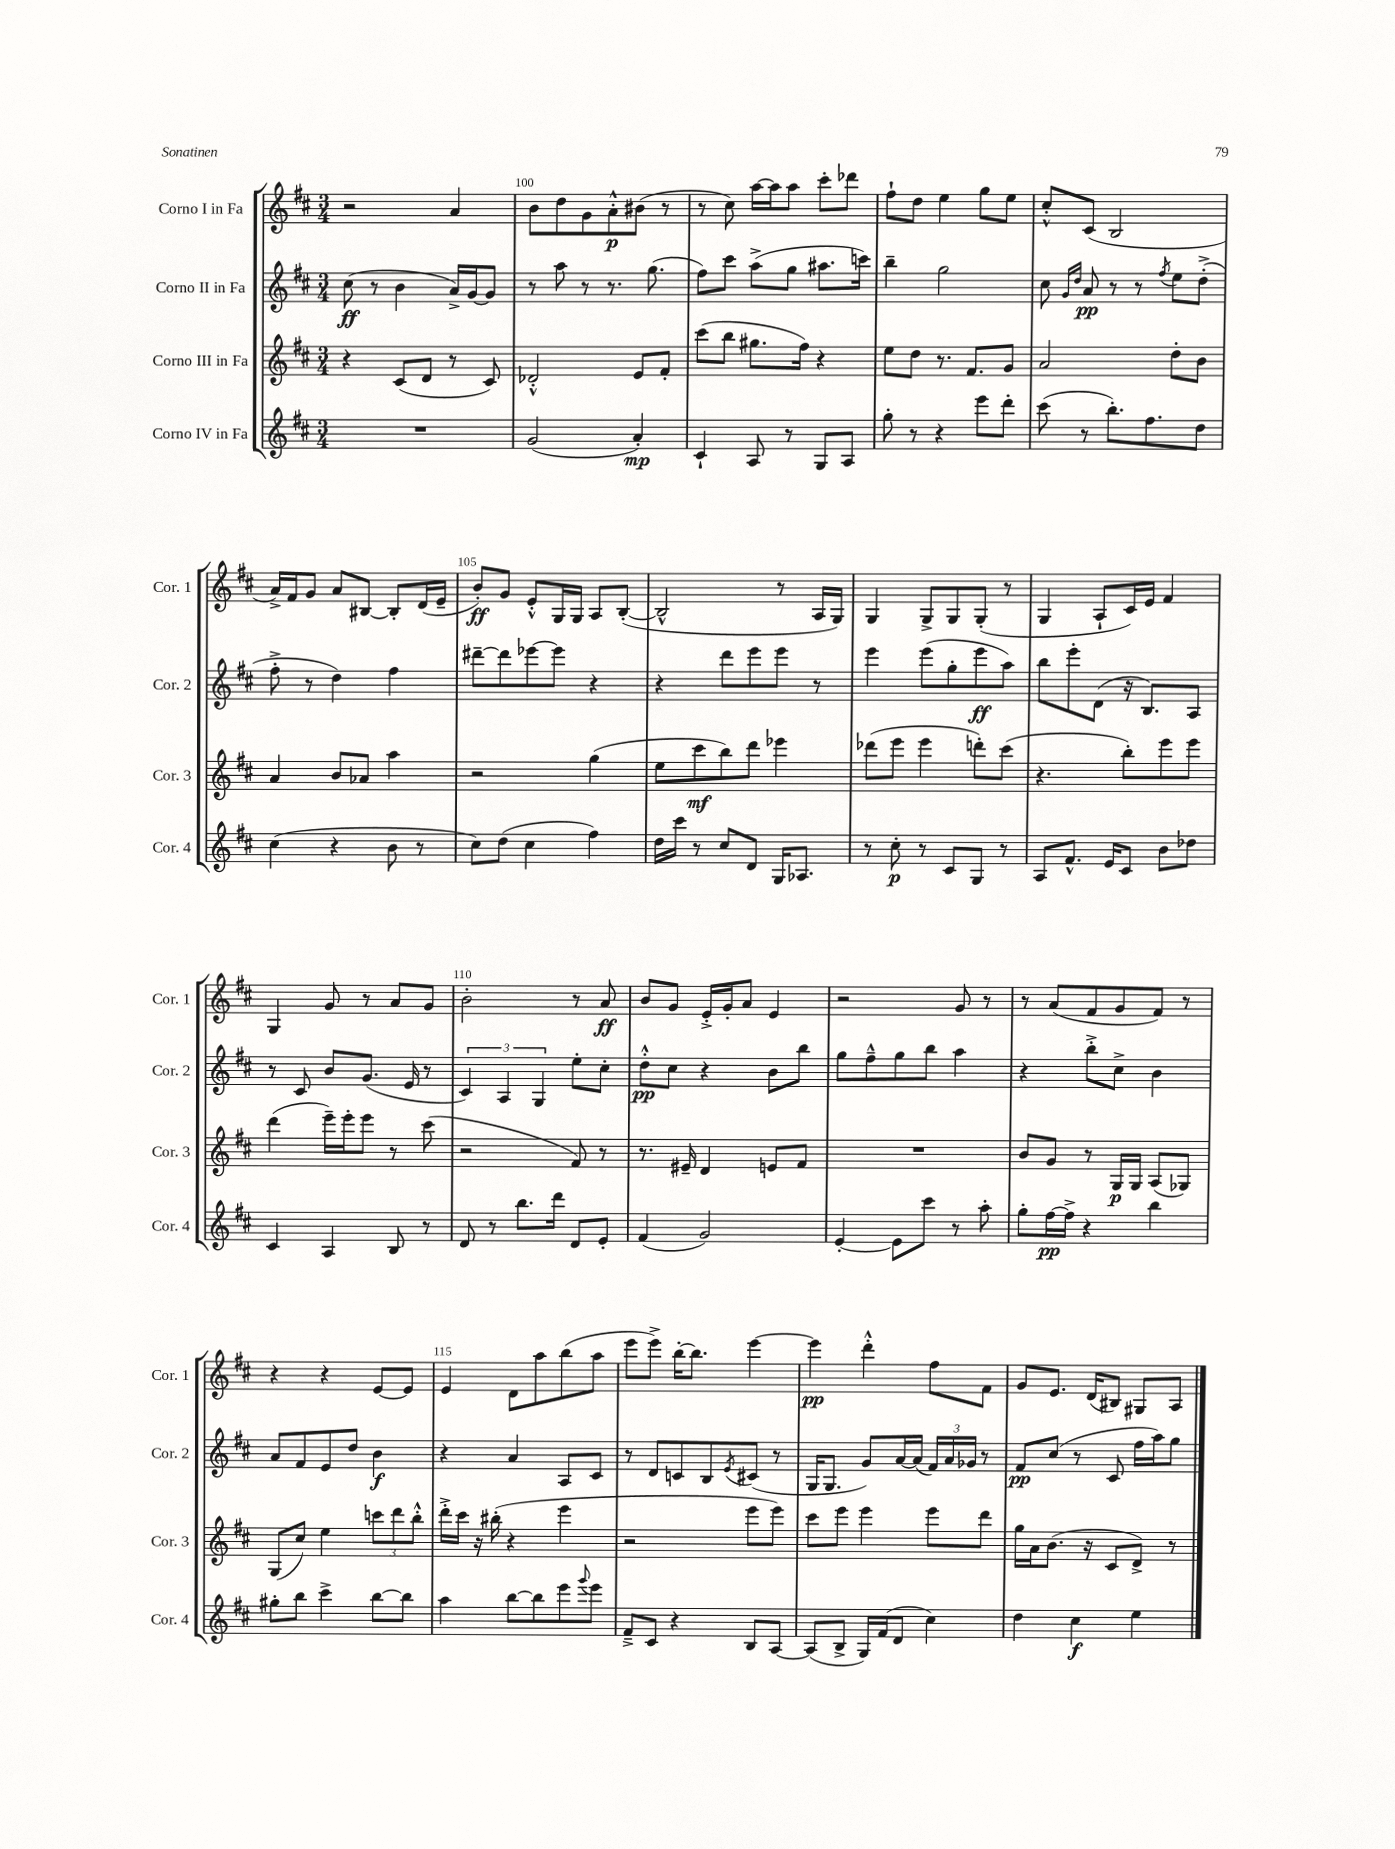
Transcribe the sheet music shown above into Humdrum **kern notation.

**kern	**kern	**kern	**kern
*staff4	*staff3	*staff2	*staff1
*clefG2	*clefG2	*clefG2	*clefG2
*k[f#c#]	*k[f#c#]	*k[f#c#]	*k[f#c#]
*M3/4	*M3/4	*M3/4	*M3/4
2.r	4r	(8cc#	2r
.	.	8r	.
.	(8c#	4b	.
.	8d	.	.
.	8r	16a^)	4a
.	.	[16g	.
.	8c#)	8g]	.
=	=	=	=
(2g	2d-'^^	8r	8b
.	.	8aa	8dd
.	.	8r	8g
.	.	8.r	8a'^^
4a')	8e	.	(8b#
.	.	(8.gg	.
.	8f#'	.	8r
=	=	=	=
4c#`	(8ccc#	8ff#)	8r
.	8bb	8ccc#	8cc#)
8A	8.gg#	(8aa^	[16aa
.	.	.	16aa]
8r	.	8gg	8aa
.	16ff#)	.	.
8G	4r	8.aa#	8ccc#'
8A	.	.	8ddd-
.	.	16ccc)	.
=	=	=	=
8gg'	8ee	4bb~	8ff#`
8r	8dd	.	8dd
4r	8.r	2gg	4ee
.	8.f#	.	.
8eee	.	.	8gg
8ddd'	8g	.	8ee
=	=	=	=
(8ccc#	2a	8cc#	8cc#'^^
.	.	16qqg	.
.	.	16qqdd	.
8r	.	8a	(8c#
8.bb')	.	8r	2B
.	.	8r	.
8.ff#	.	.	.
.	.	8qff#	.
.	8dd'	8ee	.
8dd	8b	(8dd'^	.
=	=	=	=
(4cc#	4a	8ff#'^	16a^)
.	.	.	16f#
.	.	8r	8g
4r	8b	4dd)	8a
.	8a-	.	[8B#
8b	4aa	4ff#	8B#']
8r	.	.	(16d
.	.	.	16e~
=	=	=	=
8cc#)	2r	[8ddd#~	8b')
(8dd	.	8ddd#]	8g
4cc#	.	[8eee-	8e'^^
.	.	8eee-]	16G
.	.	.	16G
4ff#)	(4gg	4r	8A
.	.	.	([8B'
=	=	=	=
16dd	8ee	4r	2B^^]
16ccc#	.	.	.
8r	8ccc#	.	.
8cc#	8bb)	8ddd	.
8d	8ddd	8eee	.
16G	4eee-	8eee	8r
8.A-	.	.	.
.	.	8r	16A
.	.	.	16G)
=	=	=	=
8r	(8ddd-	4eee	4G
8cc#'	8eee	.	.
8r	4eee	(8eee	8G^
8c#	.	8gg'	8G
8G	8ddd')	8eee	(8G'
8r	(8ccc#	8aa)	8r
=	=	=	=
8A	4.r	8bb	4G
8.f#^^	.	8eee'	.
.	.	(8d	8A`
16e	.	.	.
8c#	8bb')	16r	16c#)
.	.	8.B)	16e
8b	8eee	.	4f#
8dd-	8eee	8A	.
=	=	=	=
4c#	(4ddd	8r	4G
.	.	8c#	.
4A	16eee~)	8b	8g
.	16eee'	.	.
.	8eee	(8.g	8r
8B	8r	.	8a
.	.	16e	.
8r	(8ccc#	8r	8g
=	=	=	=
8d	2r	6c#)	2b'
8r	.	.	.
.	.	6A	.
8.bb	.	.	.
.	.	6G	.
16ddd	.	.	.
8d	8f#)	8ee'	8r
8e'	8r	8cc#'	8a
=	=	=	=
(4f#	8.r	8dd'^^	8b
.	.	8cc#	8g
.	16e#~	.	.
2g)	4d	4r	16e'^
.	.	.	16g'
.	.	.	8a
.	8e	8b	4e
.	8f#	8bb	.
=	=	=	=
[4e'	2.r	8gg	2r
.	.	8ff#~^^	.
8e]	.	8gg	.
8ccc#	.	8bb	.
8r	.	4aa	8g
8aa'	.	.	8r
=	=	=	=
8gg'	8b	4r	8r
[16ff#	8g	.	(8a
16ff#^]	.	.	.
4r	8r	8bb'^	8f#
.	16G	8cc#^	8g
.	16G	.	.
4bb	(8A	4b	8f#)
.	8G-)	.	8r
=	=	=	=
8gg#'	(8G	8a	4r
8bb	8cc#)	8f#	.
4ccc#^	4ee	8e	4r
.	.	8dd	.
[8bb	12ccc	4b	[8e
.	12ddd	.	.
8bb]	.	.	8e]
.	12bb'^^	.	.
=	=	=	=
4aa	16ddd'^	4r	4e
.	16ccc#	.	.
.	16r	.	.
.	(16bb#'	.	.
[8bb	4r	4a	8d
8bb]	.	.	8aa
8eee	4eee	8A	(8bb
8qqggg	.	.	.
8eee	.	8c#	8aa
=	=	=	=
8f#~^	2r	8r	8eee
8c#	.	8d	8eee^)
4r	.	8c	[16bb'
.	.	.	8.bb]
.	.	8B	.
.	.	8qe	.
8B	8eee	(8c#	[4eee
[8A	8eee)	8r	.
=	=	=	=
(8A]	8ccc#	16G	4eee]
.	.	8.G	.
8B^	8eee	.	.
16G)	4eee	8g)	4ddd'^^
(16f#	.	.	.
8d	.	[16a	.
.	.	(16a]	.
4cc#)	8eee	24f#)	8ff#
.	.	24a	.
.	.	24g-	.
.	8ddd	8r	8f#
=	=	=	=
4dd	16gg	8f#	8g
.	16a	.	.
.	(8.b	(8cc#	8.e
4cc#	.	8r	.
.	16r	.	(16d
.	8c#	8c#	8B#)
4ee	8d^)	16ff#	8G#
.	.	16aa)	.
.	8r	8gg	8A
==	==	==	==
*-	*-	*-	*-
